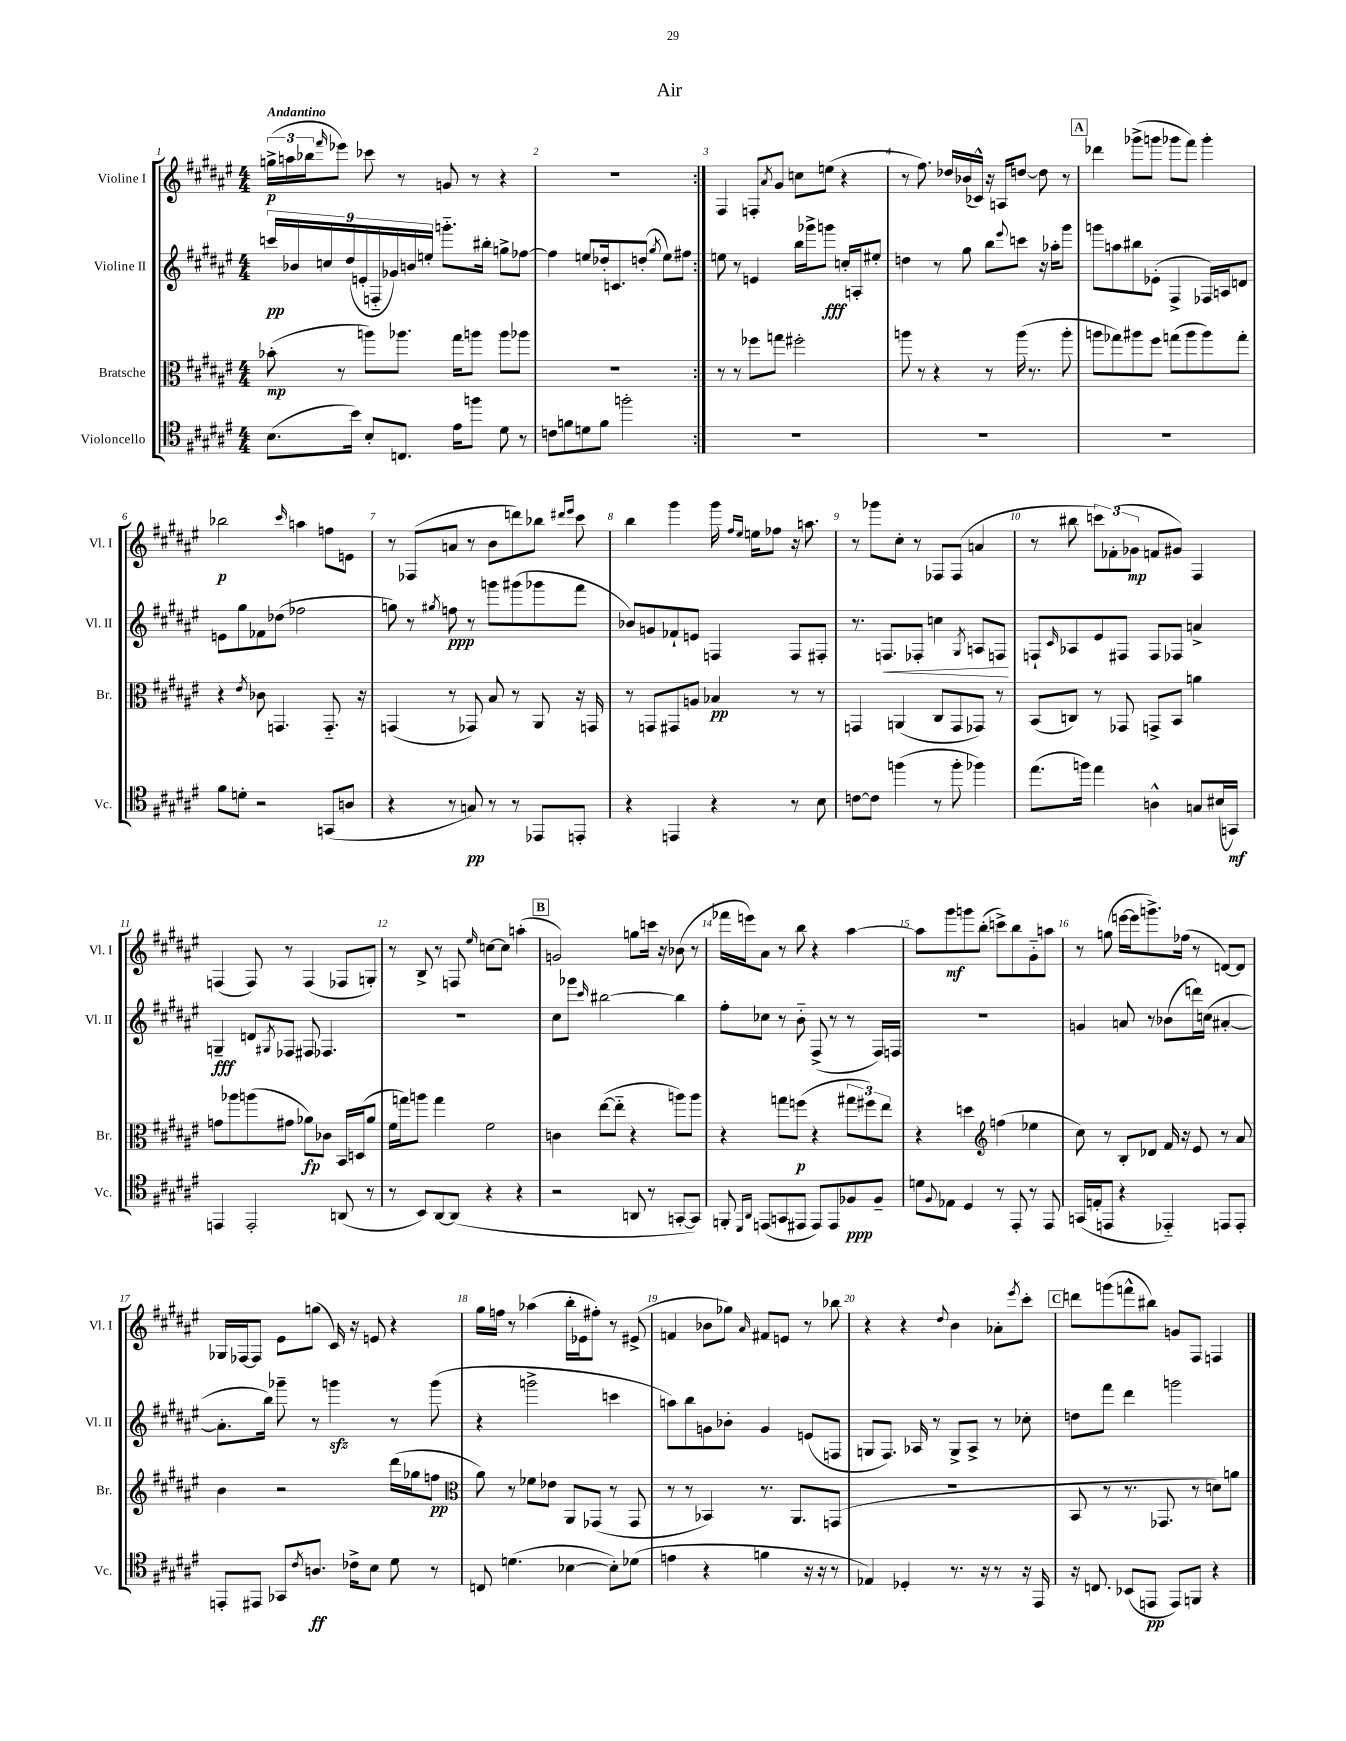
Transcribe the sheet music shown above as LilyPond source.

\header { title = "Air" }
<<
\new StaffGroup <<
\new Staff = "s0" \with { instrumentName = "Violine I" shortInstrumentName = "Vl. I" } {
    \clef treble \key fis \major \numericTimeSignature \time 4/4 \tempo "Andantino"
    \repeat volta 2 { \tuplet 3/2 { g''16->\p( a''16 bes''16 } \grace { fis'''16 } ees'''8) ces'''8 r8 g'8 r8 r4 |
    R1 | }
    fis4 f8-. \acciaccatura { ais'8 } gis'8 c''8 e''8( r4 |
    r8 fis''8.) des''16 bes'16( ces'16-^) r16 a16 d''8~ d''8 r8 |
    \mark \markup { \box "A" } des'''4 ges'''8->( g'''8 ges'''8 fis'''8) ges'''4-. |
    bes''2\p \grace { cis'''16 } a''4 f''8 e'8 |
    r8 fes8( a'8 r8 b'8 d'''8) bes''8 \grace { dis'''16 eis'''16 } cis'''8 |
    b''4 gis'''4 gis'''16 \grace { fis''16 eis''16 } e''16 fes''8 r16 a''8. |
    r8 ges'''8 cis''8-. r8 fes8 fes8( a'4 |
    r8 bis''8 \tuplet 3/2 { c'''8) fes'8-.( ges'8\mp } f'8 gis'8) fis4 |
    f4( f8) r8 f4( fes8 g8-.) |
    r8 b8-> r8 f8 \grace { eis''16 } c''8~ c''8 a''4-.( |
    \mark \markup { \box "B" } g'2) g''8 c'''16 r16 bes'8( r8 |
    fes'''16 e'''16) ais'8 r8 b''8 r4 ais''4~ |
    ais''8 gis'''8\mf g'''8 b''8-.( c'''8->) b''8 gis'8-_ a''8 |
    r8 g''8( e'''16~ e'''16 g'''8.->) fes''16( r8 d'8~) d'8 |
    ges16 fes16~ fes8 eis'8 g''8( cis'16) r16 e'8 r4 |
    gis''16 f''16 r8 aes''4( b''16-. ees'16 fis''8-.) r8 eis'8->( |
    f'4 bes'8 ges''8) \grace { ais'16 } fis'8 e'8 r8 bes''8 |
    r4 r4 \appoggiatura { dis''8 } b'4 aes'8-. \acciaccatura { eis'''8 } cis'''8-. |
    \mark \markup { \box "C" } d'''8 g'''8( f'''8-^ bis''8) g'8 fis8 f4 \bar "|." |
}
\new Staff = "s1" \with { instrumentName = "Violine II" shortInstrumentName = "Vl. II" } {
    \clef treble \key fis \major \numericTimeSignature \time 4/4
    \repeat volta 2 { \tuplet 9/8 { c'''16\pp bes'16 c''16 dis''16( e'16-. f16-_ ges'16) b'16 e''16-. } g'''8.-_ bis''16-. g''8-> fes''8~ |
    fes''4 e''8 des''16-. c'8. d''8-.( \acciaccatura { gis''8 } e''8) fis''8 | }
    e''8 r8 e'4 b''16 ges'''16-> g'''8\fff c''16-. a16-. eis''8-. |
    d''4 r8 gis''8 b''8 \appoggiatura { eis'''8 } c'''8 r16 aes''16-. gis'''8 |
    \mark \markup { \box "A" } g'''8 a''8 bis''8 ees'8-.( fis4-> fes16) a16 d'8 |
    e'8 gis''8 fes'8 des''8( fes''2 |
    g''8) r8 \acciaccatura { gis''8 } f''8\ppp r8 g'''8 gis'''8( ges'''8 fis'''8 |
    bes'8) g'8 fes'8-! e'8 f4 f8 fis8-. |
    r8. f8.\< fes8-. c''4 \acciaccatura { gis8 } a8 f8\! |
    f8-! \grace { cis'16 } aes8 eis'8 fis8 fis8 fes8 a'4-> |
    g4--\fff d'8 \acciaccatura { gis8 } fes8 fis8 fes4. |
    R1 |
    \mark \markup { \box "B" } cis''8 ges'''8 \grace { cis'''16 } bis''2~ bis''4 |
    fis''8-. ces''8 r8 b'8-_ fis8->( r8 r8 fis16) f16 |
    R1 |
    g'4 a'8 r8 bes'8( d'''16) c''16( ais'4~-. |
    ais'8.-. b''16) ges'''8-- r8 g'''4\sfz r8 g'''8( |
    r4 g'''2-> c'''4 |
    a''8) b''8 g'8 bes'8-. g'4 e'8( f8 |
    g8 fis8.) aes16 r8 g8-> aes8-> r8 ces''8-. |
    \mark \markup { \box "C" } d''8 fis'''8 dis'''4 g'''2 \bar "|." |
}
\new Staff = "s2" \with { instrumentName = "Bratsche" shortInstrumentName = "Br." } {
    \clef alto \key fis \major \numericTimeSignature \time 4/4
    \repeat volta 2 { bes'8-.\mp( r8 a''8) aes''8. gis''16 a''8 a''8 aes''8 |
    R1 | }
    r8 r8 fes''8 g''8 fis''2-. |
    a''8 r8 r4 r8 a''16( r8. a''8-. |
    \mark \markup { \box "A" } a''8 ges''8) ais''8 fis''8 g''8( ais''8 ais''8) g''8-. |
    r4 \acciaccatura { eis'8 } ces'8 g,4. g,8.-_ r16 |
    g,4( r8 ges,8) b8 r8 ais,8 r16 g,16 |
    r8 g,8 gis,8 a8 bes4\pp r8 r8 |
    g,4 a,4( cis8 g,8 ges,8) r8 |
    b,8( c8) r8 ges,8 g,8-> b,8 a'4 |
    g'8 aes''8 a''8( gis'8 aes'8\fp) ces'8 b,16 d16( aes'8 |
    fis'16 g''16) a''8 g''4 fis'2 |
    \mark \markup { \box "B" } c'4 eis''8~( eis''8-_ r4 a''8) a''8 |
    r4 g''8 f''8\p( r4 \tuplet 3/2 { gis''8 fis''8) eis''8 } |
    r4 d''4 \clef treble f''4( ees''4 |
    cis''8) r8 b8-. des'8 fis'16 r16 eis'8 r8 ais'8 |
    b'4 r2 dis'''16( ges''16 f''8\pp |
    \clef alto ais'8) r8 fes'8 ees'8 ais,8 ges,8( r8 ges,8 |
    r8 r8 bes,4) r8. ais,8. g,8( |
    R1 |
    \mark \markup { \box "C" } b,8 r8 r8. ges,8. r8 d'8) a'8 \bar "|." |
}
\new Staff = "s3" \with { instrumentName = "Violoncello" shortInstrumentName = "Vc." } {
    \clef tenor \key fis \major \numericTimeSignature \time 4/4
    \repeat volta 2 { b8.( b'16) b8-. c8. eis'16 f''8 dis'8 r8 |
    c'8 f'8 d'8 f'8 f''2-. | }
    R1 |
    R1 |
    \mark \markup { \box "A" } R1 |
    fis'8 d'8-. r2 g,8( a8 |
    r4 r8 g8\pp) r8 r8 ees,8 e,8-. |
    r4 e,4 r4 r8 b8 |
    c'8~ c'8 f''4( r8 f''8-. fes''4) |
    eis''8.( f''16) eis''4 a4-^ g8 bis16( g,16\mf) |
    e,4 e,2-. a,8( r8 |
    r8 b,8) ais,8~ ais,8( r4 r4 |
    \mark \markup { \box "B" } r2 a,8 r8 g,8~-. g,8) |
    f,8-. \grace { dis,16 ais,16 } e,8( g,8 eis,8 eis,8) eis,8 fes8\ppp fes8-- |
    d'8 \appoggiatura { fis8 } ees8 dis4 r8 eis,8-. r8 eis,8 |
    g,16( e16-. e,8 r4 ees,4-_) e,8 e,8-. |
    e,8-. eis,8 ges,8 \acciaccatura { cis'8 } a8.\ff ces'16-> b8 dis'8 r8 |
    c8 d'4.( bes4~ bes8-.) des'8( |
    e'4 r4 f'4 r16 r16 r8 |
    ees4) des4-. r8. r16 r8 r16 eis,16 |
    \mark \markup { \box "C" } r16 c8. bes,8( e,8\pp e,8) f,8 r4 \bar "|." |
}
>>
>>
\layout { \context { \Score \override BarNumber.break-visibility = ##(#f #t #t) barNumberVisibility = #all-bar-numbers-visible } }
